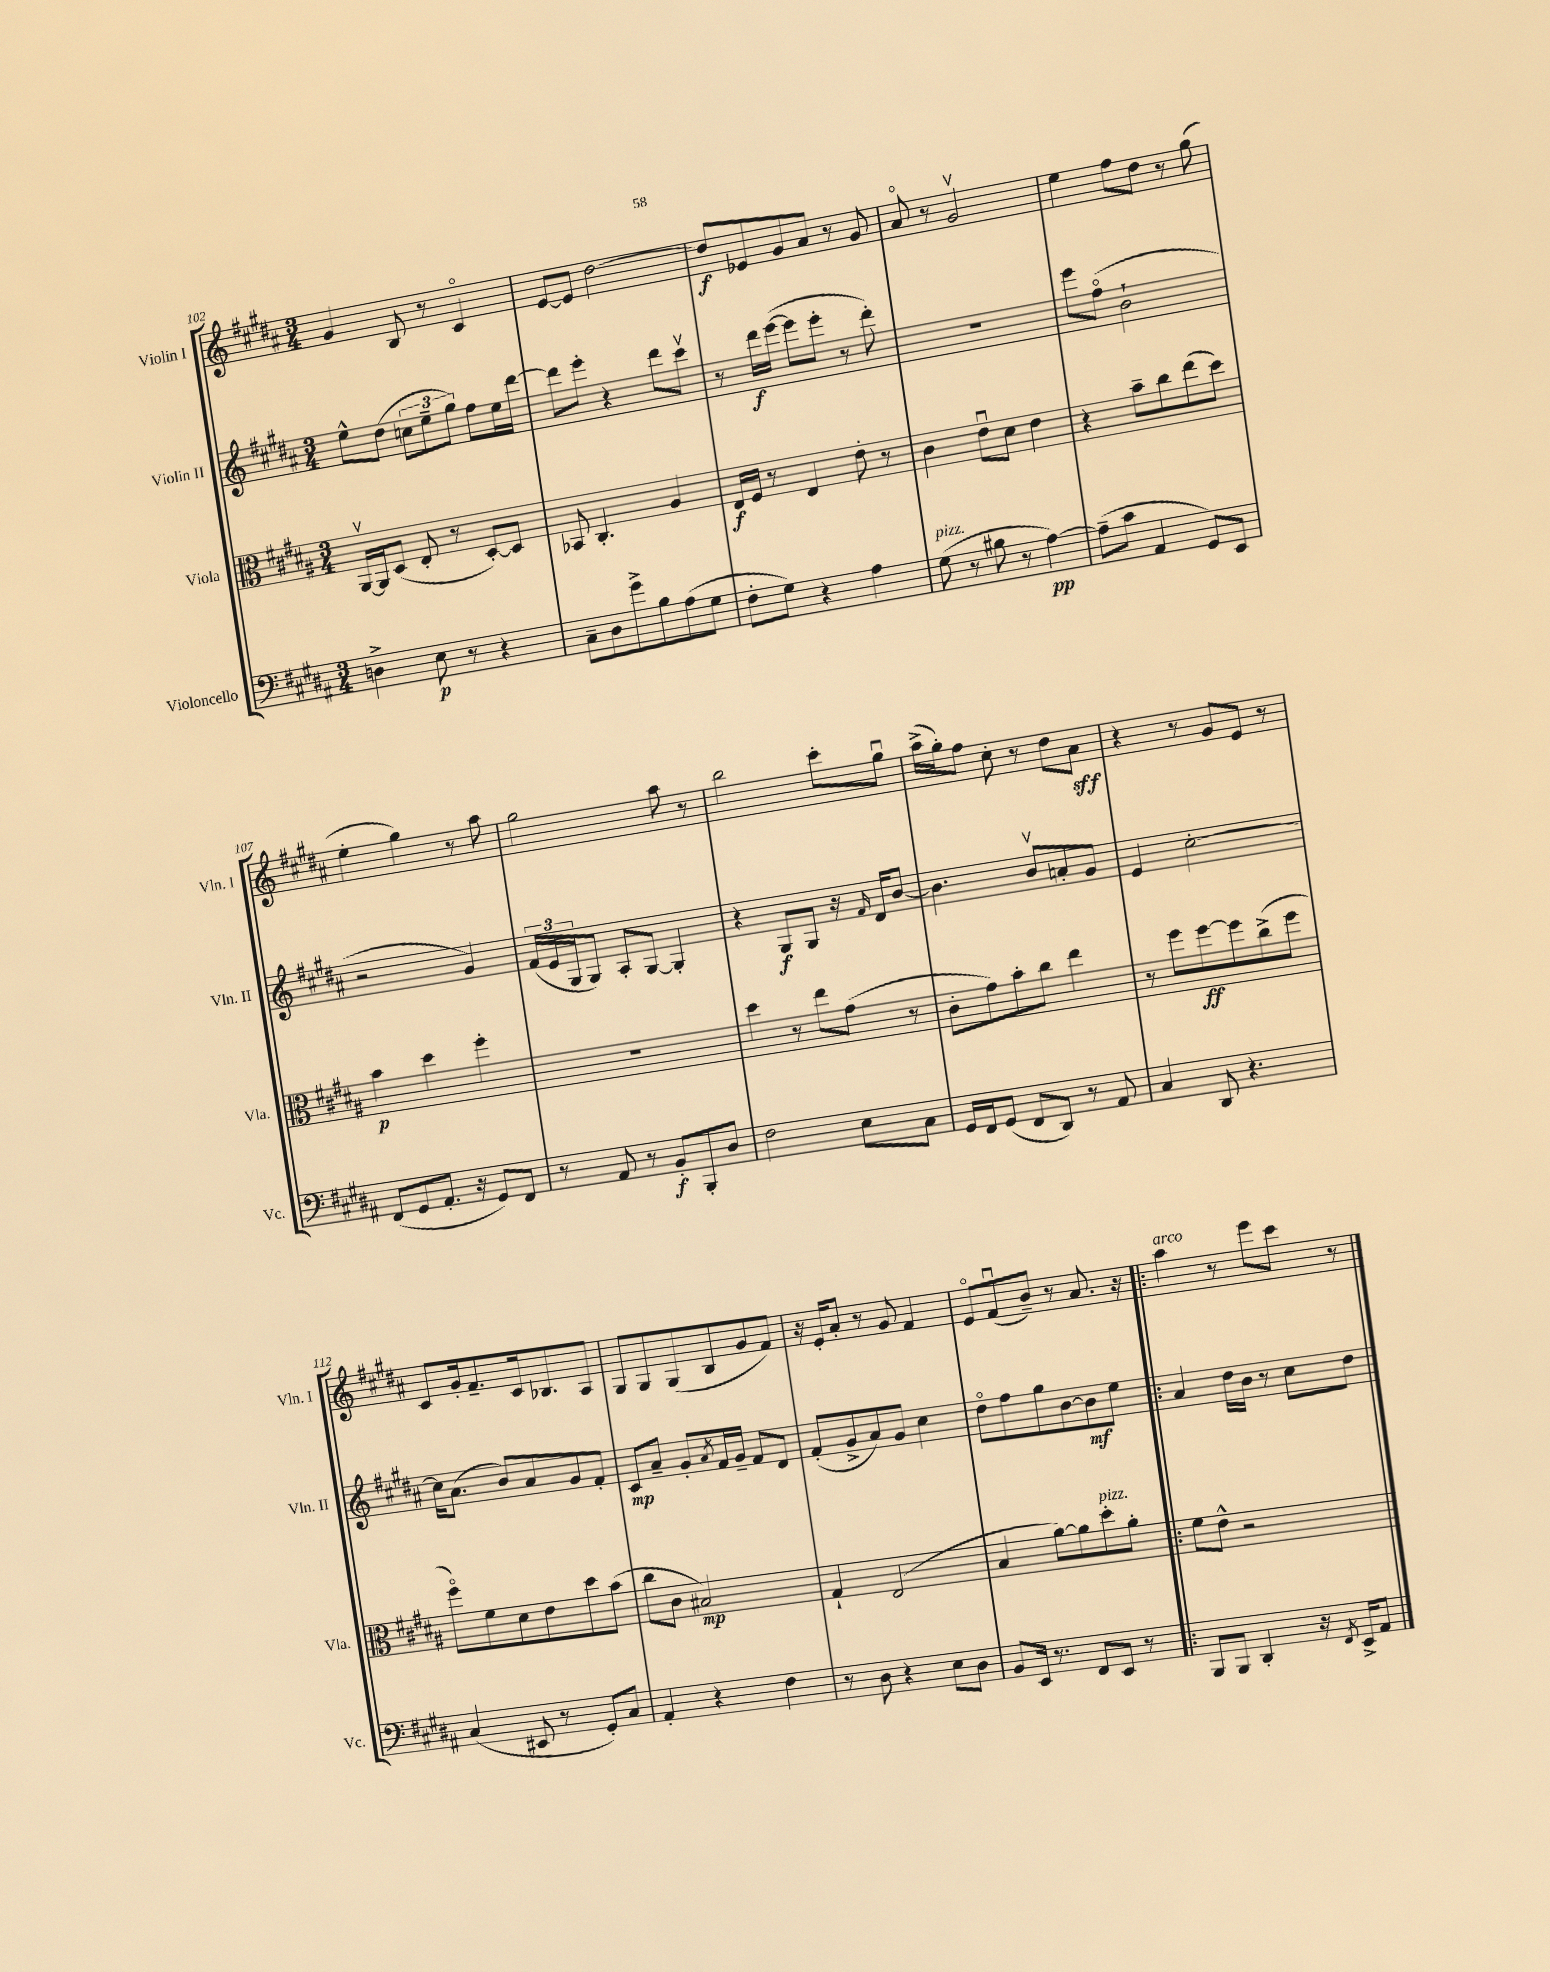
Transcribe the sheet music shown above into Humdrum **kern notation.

**kern	**dynam	**kern	**dynam	**kern	**dynam	**kern	**dynam
*part4	*part4	*part3	*part3	*part2	*part2	*part1	*part1
*staff4	*staff4	*staff3	*staff3	*staff2	*staff2	*staff1	*staff1
*I"Violoncello	*	*I"Viola	*	*I"Violin II	*	*I"Violin I	*
*I'Vc.	*	*I'Vla.	*	*I'Vln. II	*	*I'Vln. I	*
*clefF4	*	*clefC3	*	*clefG2	*	*clefG2	*
*k[f#c#g#d#a#]	*	*k[f#c#g#d#a#]	*	*k[f#c#g#d#a#]	*	*k[f#c#g#d#a#]	*
*M3/4	*	*M3/4	*	*M3/4	*	*M3/4	*
=102	=102	=102	=102	=102	=102	=102	=102
4Dn^\	.	[16AA#v/LL	.	8ee^^\L	.	4g#/	.
.	.	16AA#/J]	.	.	.	.	.
.	.	(8D#/J	.	(8dd#\J	.	.	.
8E\	p	8E'/	.	12ccn\L	.	8B/	.
.	.	.	.	12ee~\	.	.	.
8r	.	8r	.	.	.	8r	.
.	.	.	.	12gg#\J)	.	.	.
4r	.	[8D#'/L)	.	8ff#\L	.	4c#/	.
.	.	8D#/J]	.	16ee\L	.	.	.
.	.	.	.	[16ddd#\JJ	.	.	.
=103	=103	=103	=103	=103	=103	=103	=103
8C#~\L	.	8BB-X/	.	8ddd#\L]	.	[8e/L	.
8D#\	.	4.C#'/	.	8eee'\J	.	8e/J]	.
8g#^\	.	.	.	4r	.	[2dd#\	.
8B\	.	.	.	.	.	.	.
(8A#\	.	4A#/	.	8ddd#\L	.	.	.
8G#\J	.	.	.	8ccc#v\J	.	.	.
=104	=104	=104	=104	=104	=104	=104	=104
8F#'\L	.	16E/LL	f	8r	.	8dd#/L]	f
.	.	16F#/JJ	.	.	.	.	.
8G#\J)	.	8r	.	16ddd#\LL	f	8e-X/	.
.	.	.	.	([16eee\JJ	.	.	.
4r	.	4E/	.	8eee\L]	.	8g#/	.
.	.	.	.	8eee'\J	.	8a#/J	.
4A#\	.	8e'\	.	8r	.	8r	.
.	.	8r	.	8ddd#'\)	.	8g#/	.
=105	=105	=105	=105	=105	=105	=105	=105
!LO:TX:a:i:t=pizz.	!	!	!	!	!	!	!
(8G#\	.	4c#\	.	2.r	.	8a#/	.
8r	.	.	.	.	.	8r	.
8B#X\	.	8eu\L	.	.	.	2g#v/	.
8r	.	8d#\J	.	.	.	.	.
[4A#\)	pp	4e\	.	.	.	.	.
=106	=106	=106	=106	=106	=106	=106	=106
(8A#~\L]	.	4r	.	8eee\L	.	4ee\	.
8c#\J	.	.	.	(8ff#\J	.	.	.
4AA#/	.	8b~\L	.	2b`\	.	8ff#\L	.
.	.	8cc#\	.	.	.	8dd#\J	.
8GG#/L)	.	(8ee\	.	.	.	8r	.
8EE/J	.	8dd#\J)	.	.	.	(8gg#\	.
!!LO:LB:g=z
=107	=107	=107	=107	=107	=107	=107	=107
(8FF#/L	.	4b\	p	2r	.	4ee'\	.
8GG#/	.	.	.	.	.	.	.
8.AA#'/J	.	4dd#\	.	.	.	4gg#\)	.
16r	.	.	.	.	.	.	.
8GG#/L)	.	4ff#'\	.	4g#/)	.	8r	.
8FF#/J	.	.	.	.	.	8aa#\	.
=108	=108	=108	=108	=108	=108	=108	=108
8r	.	2.r	.	(24f#/LL	.	2gg#\	.
.	.	.	.	24e/	.	.	.
.	.	.	.	24G#/J	.	.	.
8AA#/	.	.	.	8G#/J)	.	.	.
8r	.	.	.	8A#'/L	.	.	.
8BB'/L	f	.	.	[8G#/J	.	.	.
8BBB'/	.	.	.	4G#'/]	.	8aa#\	.
8D#/J	.	.	.	.	.	8r	.
=109	=109	=109	=109	=109	=109	=109	=109
2F#\	.	4dd#\	.	4r	.	2bb\	.
.	.	8r	.	8G#/L	f	.	.
.	.	8ee\L	.	8G#/J	.	.	.
8E\L	.	(8g#\J	.	16r	.	8ccc#'\L	.
.	.	.	.	16qqf#/	.	.	.
.	.	.	.	16d#/KL	.	.	.
8C#\J	.	8r	.	[8b/J	.	8gg#u\J	.
=110	=110	=110	=110	=110	=110	=110	=110
16GG#/LL	.	8c#'\L	.	4.b\]	.	(16aa#^\LL	.
16FF#/J	.	.	.	.	.	16gg#'\J)	.
(8GG#/J	.	8g#\)	.	.	.	8ff#\J	.
8FF#/L	.	8b'\	.	.	.	8cc#'\	.
8DD#/J)	.	8cc#\J	.	8bv/L	.	8r	.
8r	.	4ee\	.	8an'/	.	8dd#\L	.
8AA#/	.	.	.	8g#/J	.	8a#\J	sff
=111	=111	=111	=111	=111	=111	=111	=111
4C#/	.	8r	.	4e/	.	4r	.
.	.	8ff#\L	.	.	.	.	.
8DD#/	.	[8ff#\	ff	[2cc#'\	.	8r	.
4.r	.	8ff#\]	.	.	.	8g#/L	.
.	.	(8cc#^\	.	.	.	8e/J	.
.	.	8ff#\J	.	.	.	8r	.
!!LO:LB:g=z
=112	=112	=112	=112	=112	=112	=112	=112
(4C#/	.	8ff#\L)	.	16cc#\KL]	.	8c#/L	.
.	.	.	.	(8.a#\J	.	.	.
.	.	8f#\	.	.	.	16g#'/k	.
.	.	.	.	.	.	8.f#~/	.
8EE#X/	.	8d#\	.	8b/L)	.	.	.
8r	.	8e\	.	8a#/	.	16c#/k	.
.	.	.	.	.	.	8.B-X/	.
8GG#'/L)	.	8dd#\	.	8g#/	.	.	.
8C#/J	.	(8b\J	.	8f#'/J	.	8A#/J	.
=113	=113	=113	=113	=113	=113	=113	=113
4AA#'/	.	8cc#\L	.	8c#/L	mp	8G#/L	.
.	.	8c#\J	.	8a#~/J	.	8G#/	.
4r	.	2B#X/)	mp	8g#'/L	.	(8G#/	.
.	.	.	.	8qa#/	.	.	.
.	.	.	.	16f#/L	.	8B/	.
.	.	.	.	16g#~/JJ	.	.	.
4F#\	.	.	.	8f#/L	.	8g#/	.
.	.	.	.	8d#/J	.	8f#/J)	.
=114	=114	=114	=114	=114	=114	=114	=114
8r	.	4G#`/	.	(8f#'/L	.	16r	.
.	.	.	.	.	.	16e'/KL	.
8D#\	.	.	.	8g#^/	.	8a#'/J	.
4r	.	(2E/	.	8a#/)	.	8r	.
.	.	.	.	8g#/J	.	8g#/	.
8E\L	.	.	.	4cc#\	.	4f#/	.
8D#\J	.	.	.	.	.	.	.
=115	=115	=115	=115	=115	=115	=115	=115
8BB/L	.	4B/	.	8dd#\L	.	8e/L	.
16EE/Jk	.	.	.	8ff#\	.	(8f#u/	.
8.r	.	.	.	.	.	.	.
.	.	[8a#\L)	.	8gg#\	.	8b~/J)	.
8FF#/L	.	8a#\]	.	[8b\	.	8r	.
!	!	!LO:TX:a:i:t=pizz.	!	!	!	!	!
8EE/J	.	8dd#'\	.	8b\]	mf	8.a#/	.
8r	.	8a#'\J	.	8ee\J	.	.	.
.	.	.	.	.	.	16r	.
=116!|:	=116!|:	=116!|:	=116!|:	=116!|:	=116!|:	=116!|:	=116!|:
!	!	!	!	!	!	!LO:TX:a:i:t=arco	!
8BBB/L	.	8f#\L	.	4a#/	.	4aa#\	.
8BBB/J	.	8e^^\J	.	.	.	.	.
4DD#'/	.	2r	.	16dd#\LL	.	8r	.
.	.	.	.	16b\JJ	.	.	.
.	.	.	.	8r	.	8eee\L	.
16r	.	.	.	8cc#\L	.	8ccc#\J	.
8qFF#/	.	.	.	.	.	.	.
16EE^/KL	.	.	.	.	.	.	.
8AA#/J	.	.	.	8dd#\J	.	8r	.
==	==	==	==	==	==	==	==
*-	*-	*-	*-	*-	*-	*-	*-
